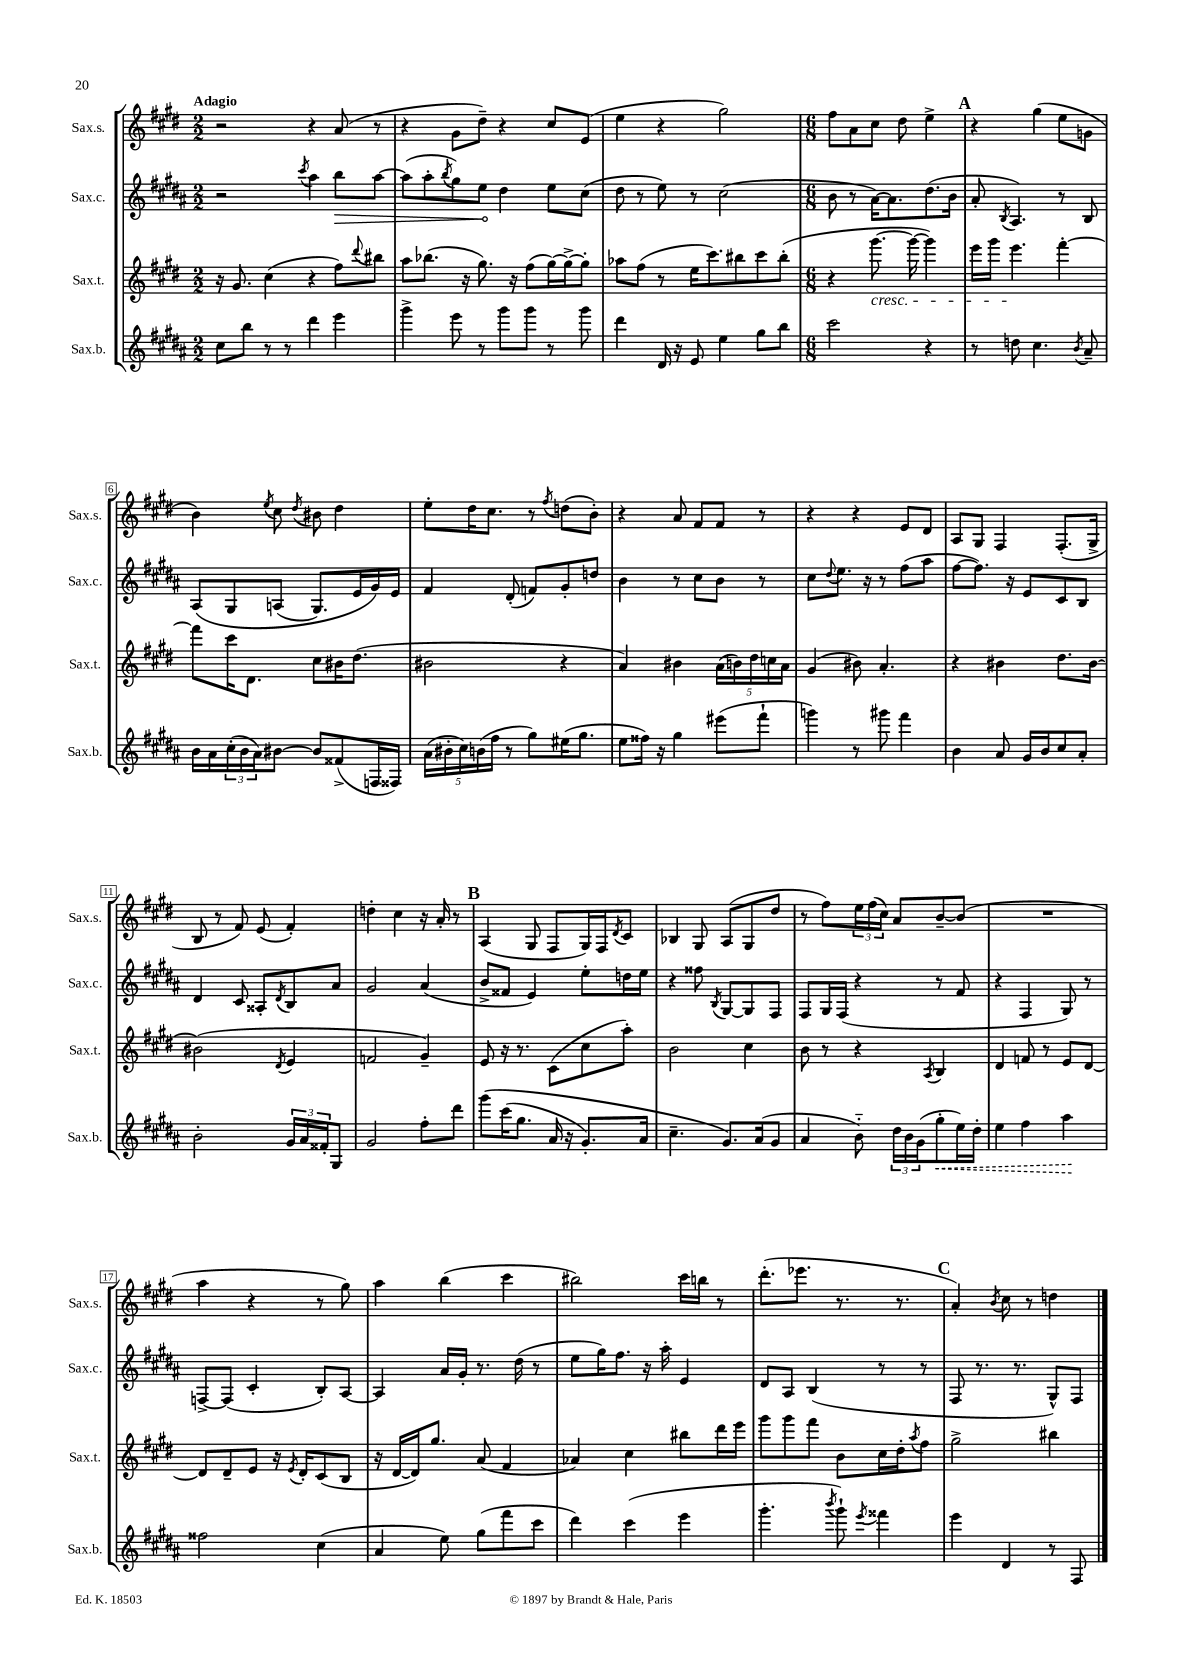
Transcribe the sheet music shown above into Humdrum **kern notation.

**kern	**dynam	**kern	**kern	**dynam	**kern
*part4	*part4	*part3	*part2	*part2	*part1
*staff4	*staff4	*staff3	*staff2	*staff2	*staff1
*I"Sax.b.	*	*I"Sax.t.	*I"Sax.c.	*	*I"Sax.s.
*I'Sax.b.	*	*I'Sax.t.	*I'Sax.c.	*	*I'Sax.s.
*clefG2	*	*clefG2	*clefG2	*	*clefG2
*k[f#c#g#d#a#]	*	*k[f#c#g#d#]	*k[f#c#g#d#a#]	*	*k[f#c#g#d#]
*M2/2	*	*M2/2	*M2/2	*	*M2/2
=1	=1	=1	=1	=1	=1
!	!	!	!	!	!LO:TX:a:B:t=Adagio
8cc#\L	.	16r	2r	.	2r
.	.	8.g#/	.	.	.
8bb\J	.	.	.	.	.
8r	.	(4cc#\	.	.	.
8r	.	.	.	.	.
.	.	.	8qccc#/	.	.
4ddd#\	.	4r	4aa#\	.	4r
!	!	!	!	!LO:HP:b	!
4eee\	.	8ff#\L)	8bb\L	>	(8a/
.	.	8qqddd#/	.	.	.
.	.	8bb#X\J	[8aa#\J	.	8r
=2	=2	=2	=2	=2	=2
4ggg#^\	.	8aa\L	(8aa#\L]	.	4r
.	.	(8.bb-X\J	8aa#'\	.	.
.	.	.	8qbb/	.	.
8eee\	.	.	8gg#\)	.	8g#\L
.	.	16r	.	.	.
8r	.	8.gg#\)	8ee\J	.	8dd#~\J)
8ggg#\L	.	.	4dd#\	]	4r
.	.	16r	.	.	.
8ggg#\J	.	(8ff#\L	.	.	.
8r	.	[16gg#\L)	8ee\L	.	8cc#/L
.	.	16gg#^\J_	.	.	.
8ggg#\	.	8gg#'\J]	(8cc#\J	.	(8e/J
=3	=3	=3	=3	=3	=3
4ddd#\	.	8aa-X\L	8dd#\	.	4ee\
.	.	(8ff#\J	8r	.	.
16d#/	.	8r	8ee\)	.	4r
16r	.	.	.	.	.
8e/	.	16ee\KL	8r	.	.
.	.	8.ccc#\)	.	.	.
4ee\	.	.	(2cc#\	.	2gg#\)
.	.	8bb#X\	.	.	.
8gg#\L	.	8ccc#\	.	.	.
8bb\J	.	(8bb#'\J	.	.	.
=4	=4	=4	=4	=4	=4
*M6/8	*	*M6/8	*M6/8	*	*M6/8
2ccc#\	.	4r	8b\	.	8ff#\L
.	.	.	8r	.	8a\
!	!	!LO:TX:b:i:t=cresc.	!	!	!
.	.	[8.ggg#\	[16a#\KL)	.	8cc#\J
.	.	.	8.a#\]	.	.
.	.	.	.	.	8dd#\
.	.	16ggg#\_	.	.	.
4r	.	4ggg#\])	(8.dd#\	.	4ee^\
.	.	.	16b\Jk	.	.
!!LO:REH:place=s1:t=A
=5	=5	=5	=5	=5	=5
8r	.	16eee\LL	8a#'/	.	4r
.	.	16ggg#\JJ	.	.	.
.	.	.	8qB/	.	.
8ddn\	.	4.eee\	4.A#/)	.	.
4.cc#\	.	.	.	.	(4gg#\
.	.	[4fff#'\	8r	.	8ee\L
8qb/	.	.	.	.	.
8a#~/	.	.	8B/	.	8gn\J
!!LO:LB:g=z
=6	=6	=6	=6	=6	=6
16b\LL	.	8fff#\L]	(8A#/L	.	4b\)
16a#\	.	.	.	.	.
(24cc#'\	.	16ccc#\K	8G#/	.	.
24b\	.	.	.	.	.
.	.	8.d#\J	.	.	.
24a#\J)	.	.	.	.	.
.	.	.	.	.	8qee/
[8b#X\J	.	.	(8An/J	.	8cc#\
.	.	.	.	.	8qdd#/
8b#/L]	.	8cc#\L	8.G#/L)	.	8b#X\
(8f##X^/	.	16b#X\K	.	.	4dd#\
.	.	(8.dd#\J	16e/L	.	.
16Fn/L	.	.	16g#/)	.	.
16F##X/JJ)	.	.	16e/JJ	.	.
=7	=7	=7	=7	=7	=7
(20a#\LL	.	2b#X\	4f#/	.	8ee'\L
20b#X'\	.	.	.	.	.
20cc#\)	.	.	.	.	.
.	.	.	.	.	16dd#\K
(20bn\	.	.	.	.	.
.	.	.	.	.	8.cc#\J
20ff#\JJ	.	.	.	.	.
8r	.	.	(8d#'/	.	.
8gg#\L)	.	.	8fn/L)	.	8r
.	.	.	.	.	8qff#/
(16ee#X\K	.	4r	8g#'/	.	(8ddn\L
8.gg#\J	.	.	.	.	.
.	.	.	8ddn/J	.	8b'\J)
=8	=8	=8	=8	=8	=8
8ee\L	.	4a/)	4b\	.	4r
16ff##X\Jk)	.	.	.	.	.
16r	.	.	.	.	.
4gg#\	.	4b#X\	8r	.	8a/
.	.	.	8cc#\L	.	8f#/L
(8eee#X\L	.	(20a\LL	8b\J	.	8f#/J
.	.	20bn\)	.	.	.
.	.	20dd#\	.	.	.
8fff#`\J	.	.	8r	.	8r
.	.	20ccn\	.	.	.
.	.	20a\JJ	.	.	.
=9	=9	=9	=9	=9	=9
4gggn\)	.	(4g#/	8cc#\L	.	4r
.	.	.	8qqdd#/	.	.
.	.	.	8.ee\J	.	.
8r	.	8b#X\)	.	.	4r
.	.	.	16r	.	.
8ggg#X\	.	4.a'/	8r	.	.
4fff#\	.	.	(8ff#\L	.	8e/L
.	.	.	8aa#\J	.	8d#/J
=10	=10	=10	=10	=10	=10
4b\	.	4r	[8ff#\L	.	8A/L
.	.	.	8.ff#\J])	.	8G#/J
8a#/	.	4b#X\	.	.	4F#/
.	.	.	16r	.	.
16g#/LL	.	.	8e/L	.	.
16b/J	.	.	.	.	.
8cc#/	.	8.dd#\L	8c#/	.	(8.F#'/L
8a#'/J	.	.	8B/J	.	.
.	.	[16b#\Jk	.	.	16G#^/Jk
!!LO:LB:g=z
=11	=11	=11	=11	=11	=11
2b'\	.	(2b#X\]	4d#/	.	8B/
.	.	.	.	.	8r
.	.	.	8c#/	.	8f#/)
.	.	.	8A##X'/L	.	(8e/
.	.	8qd#/	8qd#/	.	.
24g#/LL	.	4e/	8B/	.	4f#'/)
24a#/	.	.	.	.	.
24f##X'/J	.	.	.	.	.
8G#/J	.	.	8a#/J	.	.
=12	=12	=12	=12	=12	=12
2g#/	.	2fn/	2g#/	.	4ddn'\
.	.	.	.	.	4cc#\
8ff#'\L	.	4g#~/)	(4a#/	.	16r
.	.	.	.	.	16a'/
8ddd#\J	.	.	.	.	8r
!!LO:REH:place=s1:t=B
=13	=13	=13	=13	=13	=13
(8ggg#\L	.	8e/	8b^/L	.	(4A/
(16ccc#\K	.	16r	8f##X/J	.	.
8.gg#\J	.	8.r	.	.	.
.	.	.	4e/)	.	8G#/
16a#/	.	(8c#\L	.	.	8F#/L
16r	.	.	.	.	.
8.g#'/L)	.	8cc#\	8ee'\L	.	16G#/L)
.	.	.	.	.	16F#/J
.	.	.	.	.	8qd#/
.	.	8aa'\J)	16ddn\L	.	8c#/J
16a#/Jk	.	.	16ee\JJ	.	.
=14	=14	=14	=14	=14	=14
4.cc#~\	.	2b\	4r	.	4B-X/
.	.	.	8ff##X\	.	8G#/
.	.	.	8qB/	.	.
8.g#/L)	.	.	[8G#/L	.	(8A/L
.	.	4cc#\	8G#/]	.	8G#/
(16a#/k	.	.	.	.	.
8g#/J	.	.	8F#/J	.	8dd#/J
=15	=15	=15	=15	=15	=15
4a#/	.	8b\	8F#/L	.	8r
.	.	8r	16G#/L	.	8ff#\L)
.	.	.	(16F#/JJ	.	.
8b\)	.	4r	4r	.	24ee\L
.	.	.	.	.	(24ff#\
.	.	.	.	.	24cc#\JJ)
24dd#\LL	.	.	.	.	8a/L
24b\	.	.	.	.	.
(24g#\J	.	.	.	.	.
.	.	8qA/	.	.	.
!	!LO:HP:b	!	!	!	!
8gg#'\	<	4B/	8r	.	[8b~/
16ee\L)	.	.	8f#/	.	(8b/J]
16dd#'\JJ	.	.	.	.	.
=16	=16	=16	=16	=16	=16
4ee\	.	4d#/	4r	.	2.r
4ff#\	.	8fn/	4F#/	.	.
.	.	8r	.	.	.
4aa#\	.	8e/L	8G#/)	.	.
.	.	[8d#/J	8r	.	.
.	[	.	.	.	.
!!LO:LB:g=z
=17	=17	=17	=17	=17	=17
2ff##X\	.	8d#/L]	[8Fn^/L	.	4aa\
.	.	8d#~/	(8F/J]	.	.
.	.	8e/J	4c#'/	.	4r
.	.	16r	.	.	.
.	.	8qe/	.	.	.
.	.	16d#'/KL	.	.	.
(4cc#\	.	(8c#/	8B'/L)	.	8r
.	.	8B/J	[8A#/J	.	8gg#\)
=18	=18	=18	=18	=18	=18
4a#/	.	16r	4A#/]	.	4aa\
.	.	[16d#/LL	.	.	.
.	.	16d#/J])	.	.	.
.	.	8.gg#/J	.	.	.
8ee\)	.	.	16a#/LL	.	(4bb\
.	.	.	16g#'/JJ	.	.
(8gg#\L	.	(8a/	8.r	.	.
8fff#\	.	4f#/	.	.	4ccc#\
.	.	.	(16dd#\	.	.
8ccc#\J	.	.	8r	.	.
=19	=19	=19	=19	=19	=19
4ddd#\)	.	4a-X/)	8ee\L	.	2bb#X\)
.	.	.	16gg#\K)	.	.
.	.	.	8.ff#\J	.	.
(4ccc#\	.	4cc#\	.	.	.
.	.	.	16r	.	.
.	.	.	16aa#'\	.	.
4eee\	.	8bb#X\L	4e/	.	16ccc#\LL
.	.	.	.	.	16bbn\JJ
.	.	16ddd#\L	.	.	8r
.	.	16eee\JJ	.	.	.
=20	=20	=20	=20	=20	=20
4.ggg#'\	.	8ggg#\L	8d#/L	.	(8.ddd#'\L
.	.	8ggg#\	8A#/J	.	.
.	.	.	.	.	8.eee-X\J
.	.	8fff#\J	(4B/	.	.
8qbbb/	.	.	.	.	.
8ggg#`\)	.	8b\L	.	.	8.r
8qeee/	.	.	.	.	.
4fff##X\	.	16cc#\L	8r	.	.
.	.	16dd#'\J	.	.	8.r
.	.	8qaa/	.	.	.
.	.	8ff#\J	8r	.	.
!!LO:REH:place=s1:t=C
=21	=21	=21	=21	=21	=21
4eee\	.	2gg#^\	8F#/	.	4a'/)
.	.	.	8.r	.	.
.	.	.	.	.	8qb/
4d#/	.	.	.	.	8cc#\
.	.	.	8.r	.	.
.	.	.	.	.	8r
8r	.	4bb#X\	8G#^^/L)	.	4ddn\
8F#/	.	.	8F#/J	.	.
==	==	==	==	==	==
*-	*-	*-	*-	*-	*-
